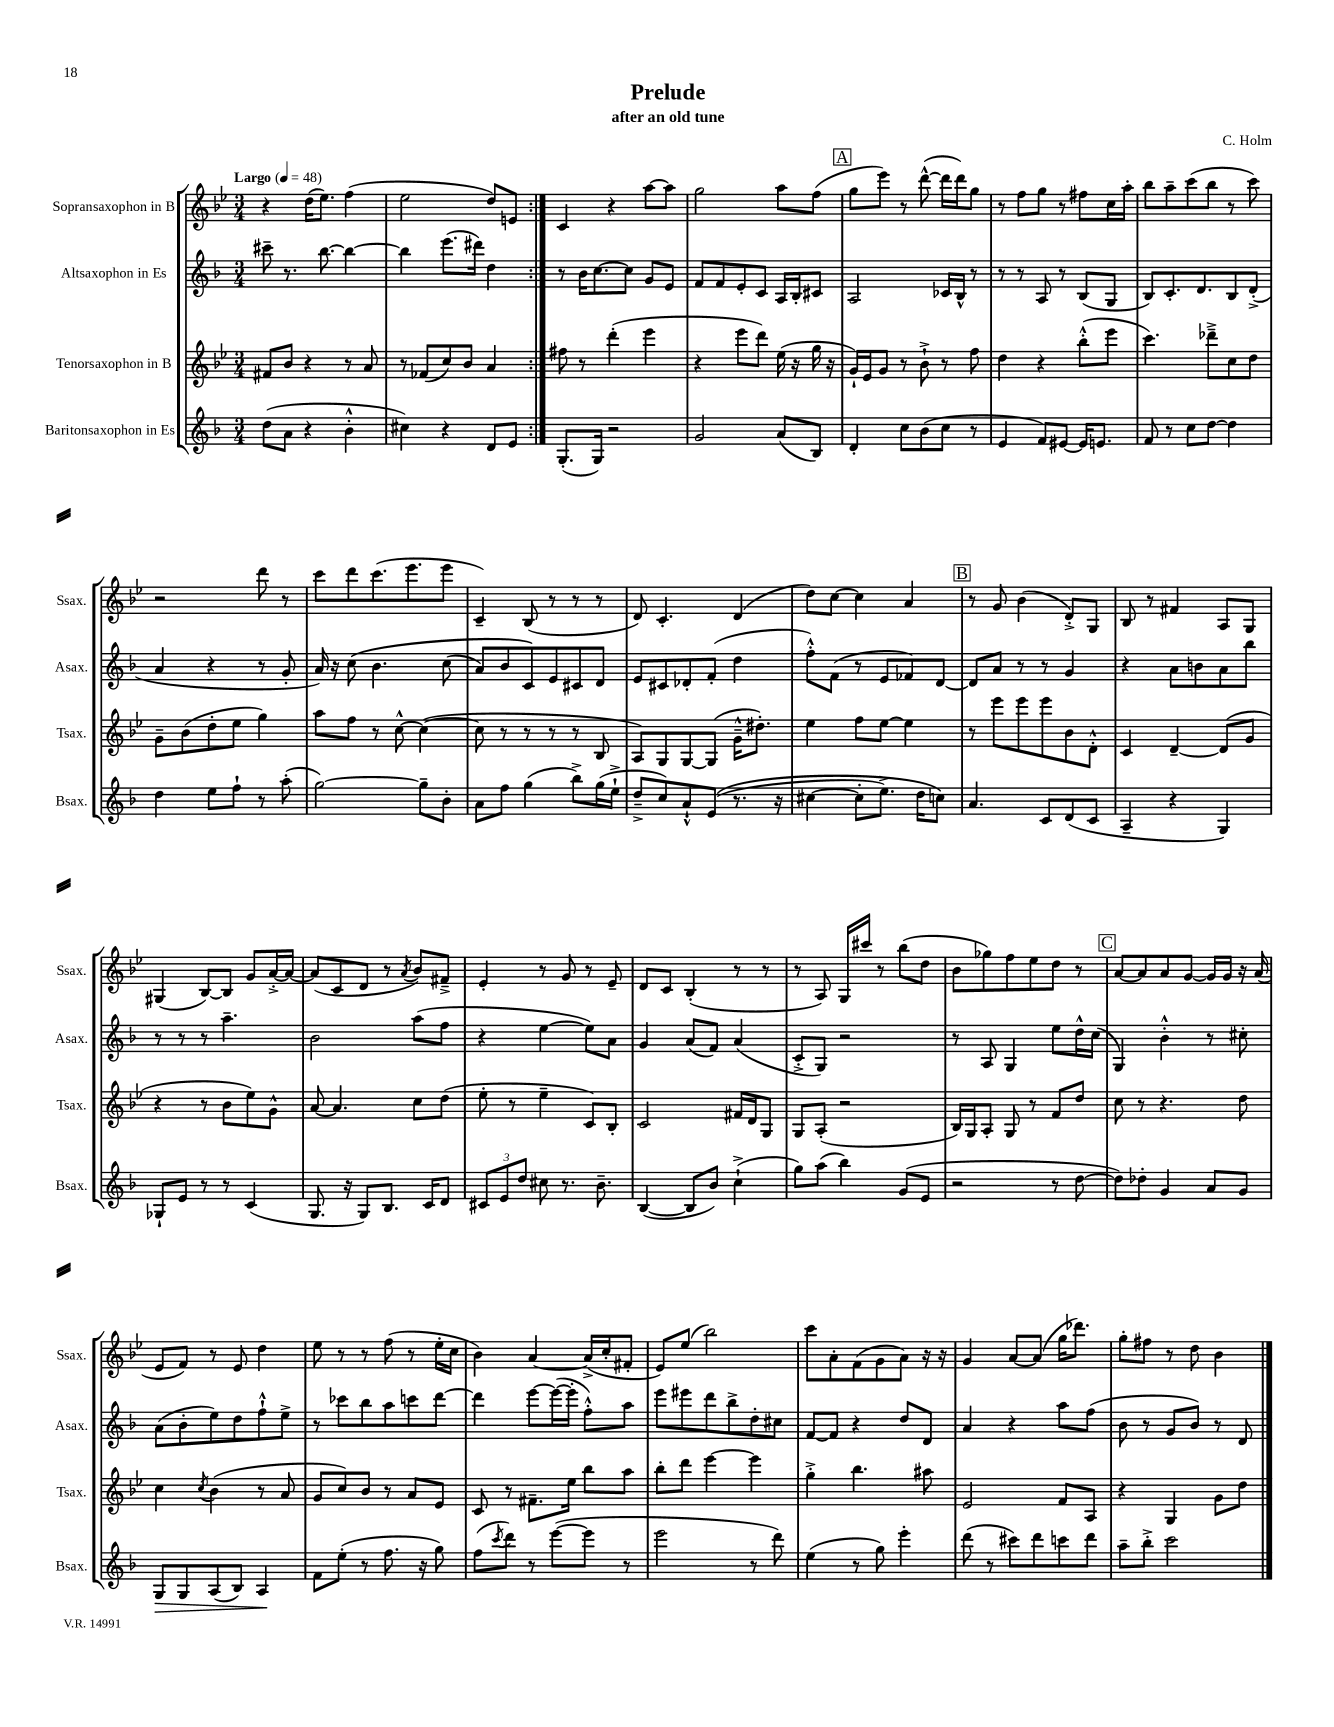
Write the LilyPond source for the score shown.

\header { title = "Prelude" composer = "C. Holm" subtitle = "after an old tune" }
<<
\new StaffGroup <<
\new Staff = "s0" \with { instrumentName = "Sopransaxophon in B" shortInstrumentName = "Ssax." } {
    \clef treble \key bes \major \numericTimeSignature \time 3/4 \tempo "Largo" 4 = 48
    \repeat volta 2 { r4 d''16( ees''8.) f''4( |
    ees''2 d''8) e'8 | }
    c'4 r4 a''8~ a''8 |
    g''2 a''8 f''8( |
    \mark \markup { \box "A" } g''8 ees'''8) r8 d'''8~-^( d'''16 d'''16) g''8 |
    r8 f''8 g''8 r8 fis''8 c''16 a''16-. |
    bes''8 a''8-- c'''8( bes''8 r8 c'''8) |
    r2 d'''8 r8 |
    c'''8 d'''8 c'''8.( ees'''8. ees'''8 |
    c'4--) bes8( r8 r8 r8 |
    d'8) c'4.-. d'4( |
    d''8) c''8~ c''4 a'4 |
    \mark \markup { \box "B" } r8 g'8 bes'4( d'8-.->) g8 |
    bes8 r8 fis'4 a8 g8 |
    gis4( bes8~) bes8 g'8 a'16~-.-> a'16~ |
    a'8( c'8 d'8 r8 \acciaccatura { a'8 } bes'8) fis'8---> |
    ees'4-. r8 g'8 r8 ees'8-- |
    d'8 c'8 bes4-.( r8 r8 |
    r8 a8) g16 cis'''16 r8 bes''8( d''8 |
    bes'8 ges''8) f''8 ees''8 d''8 r8 |
    \mark \markup { \box "C" } a'8~ a'8 a'8 g'8~ g'16 g'16 r16 a'16( |
    ees'8 f'8) r8 ees'8 d''4 |
    ees''8 r8 r8 f''8( r8 ees''16-. c''16 |
    bes'4) a'4~ a'16->( c''16-. fis'8-. |
    ees'8) ees''8( bes''2) |
    c'''8 a'8-. f'8( g'8 a'8) r16 r16 |
    g'4 a'8~ a'8( g''16 des'''8.) |
    g''8-. fis''8 r8 d''8 bes'4 \bar "|." |
}
\new Staff = "s1" \with { instrumentName = "Altsaxophon in Es" shortInstrumentName = "Asax." } {
    \clef treble \key f \major \numericTimeSignature \time 3/4
    \repeat volta 2 { cis'''8-- r8. bes''8.~ bes''4~ |
    bes''4 e'''8.( dis'''16) d''4 | }
    r8 bes'16 c''8.~ c''8 g'8 e'8 |
    f'8 f'8 e'8-. c'8 a16 bes16-. cis'8 |
    \mark \markup { \box "A" } a2 ces'16 bes16-^ r8 |
    r8 r8 a8 r8 bes8( g8 |
    bes8) c'8.-. d'8. bes8 d'8-.->( |
    a'4 r4 r8 g'8-. |
    a'16) r16 c''8\( bes'4. c''8( |
    a'8) bes'8 c'8\) e'8 cis'8 d'8 |
    e'8 cis'8 des'8-. f'8-.( d''4 |
    f''8-.-^) f'8( r8 e'8 fes'8) d'8~ |
    \mark \markup { \box "B" } d'8 a'8 r8 r8 g'4 |
    r4 a'8 b'8 a'8 bes''8 |
    r8 r8 r8 a''4.-- |
    bes'2 a''8( f''8 |
    r4 e''4~ e''8) a'8 |
    g'4 a'8( f'8) a'4( |
    c'8-.-> g8) r2 |
    r8 a8 g4 e''8 d''16-^ c''16( |
    \mark \markup { \box "C" } g4) bes'4-.-^ r8 cis''8-. |
    a'8( bes'8-. e''8) d''8 f''8-!-^ e''8-> |
    r8 ces'''8 bes''8 a''8 c'''8 d'''8~ |
    d'''4 e'''8~ e'''16~( e'''16-. f''8-.-^) a''8 |
    e'''8 eis'''8 d'''8 bes''8-> d''8-. cis''8 |
    f'8~ f'8 r4 d''8 d'8 |
    a'4 r4 a''8 f''8( |
    bes'8 r8 g'8 bes'8) r8 d'8 \bar "|." |
}
\new Staff = "s2" \with { instrumentName = "Tenorsaxophon in B" shortInstrumentName = "Tsax." } {
    \clef treble \key bes \major \numericTimeSignature \time 3/4
    \repeat volta 2 { fis'8 bes'8 r4 r8 a'8 |
    r8 fes'8( c''8) bes'8 a'4 | }
    fis''8 r8 d'''4-.( ees'''4 |
    r4 ees'''8 d'''8) ees''16( r16 g''16 r16 |
    \mark \markup { \box "A" } g'16-!) ees'16 g'8 r8 bes'8-!-> r8 f''8 |
    d''4 r4 bes''8-.-^( ees'''8 |
    c'''4.) des'''8---> c''8 d''8 |
    g'8-- bes'8( d''8-. ees''8 g''4) |
    a''8 f''8 r8 c''8~-^ c''4~( |
    c''8 r8 r8 r8 r8 bes8 |
    a8) g8 g8~ g8( g'16---^ dis''8.-.) |
    ees''4 f''8 ees''8~ ees''4 |
    \mark \markup { \box "B" } r8 ees'''8 ees'''8 ees'''8 bes'8 d'8-.-^ |
    c'4 d'4~-- d'8( g'8 |
    r4 r8 bes'8 ees''8) g'8-^ |
    a'8~ a'4. c''8 d''8( |
    ees''8-. r8 ees''4-- c'8) bes8-. |
    c'2 fis'16 d'16 g8 |
    g8 a8-.( r2 |
    bes16) g16 a8-. g8 r8 f'8 d''8 |
    \mark \markup { \box "C" } c''8 r8 r4. d''8 |
    c''4 \acciaccatura { c''8 } bes'4( r8 a'8 |
    g'8 c''8) bes'8 r8 a'8 ees'8 |
    c'8 r8 fis'8.-- ees''16 bes''8 a''8 |
    bes''8-. d'''8 ees'''4~ ees'''4 |
    g''4-.-> bes''4. ais''8 |
    ees'2 f'8 a8 |
    r4 g4 g'8 d''8 \bar "|." |
}
\new Staff = "s3" \with { instrumentName = "Baritonsaxophon in Es" shortInstrumentName = "Bsax." } {
    \clef treble \key f \major \numericTimeSignature \time 3/4
    \repeat volta 2 { d''8( a'8 r4 bes'4-.-^ |
    cis''4) r4 d'8 e'8 | }
    g8.-.( g16) r2 |
    g'2 a'8( bes8) |
    \mark \markup { \box "A" } d'4-. c''8 bes'8( c''8 r8 |
    e'4 f'8) eis'8~ eis'16 e'8. |
    f'8 r8 c''8 d''8~ d''4 |
    d''4 e''8 f''8-! r8 a''8-.( |
    g''2~) g''8-- bes'8-. |
    a'8 f''8 g''4( bes''8->) g''16( e''16-!-> |
    d''8---> c''8) a'8-!-^ e'8(\( r8. r16 |
    cis''4~ cis''8-. e''8.->) d''16 c''8\) |
    \mark \markup { \box "B" } a'4. c'8 d'8( c'8 |
    a4-- r4 g4) |
    ges8-! e'8 r8 r8 c'4( |
    g8. r16 g8) bes8. c'16 d'8 |
    \tuplet 3/2 { cis'8 e'8 d''8 } cis''8 r8. bes'8.-- |
    bes4~( bes8 bes'8) c''4-!->( |
    g''8) a''8( bes''4) g'8( e'8 |
    r2 r8 d''8~ |
    \mark \markup { \box "C" } d''8) des''8-. g'4 a'8 g'8 |
    g8\> g8 a8( bes8) a4\! |
    f'8 e''8-.( r8 f''8. r16 g''8) |
    f''8( \acciaccatura { c'''8 } d'''8) r8 e'''8~( e'''8 r8 |
    e'''2 r8 d'''8) |
    e''4( r8 g''8) e'''4-. |
    d'''8( r8 cis'''8) d'''8 c'''8 d'''8 |
    a''8-- bes''8-.-> c'''2 \bar "|." |
}
>>
>>
\layout { \context { \Score \remove "Bar_number_engraver" } }
